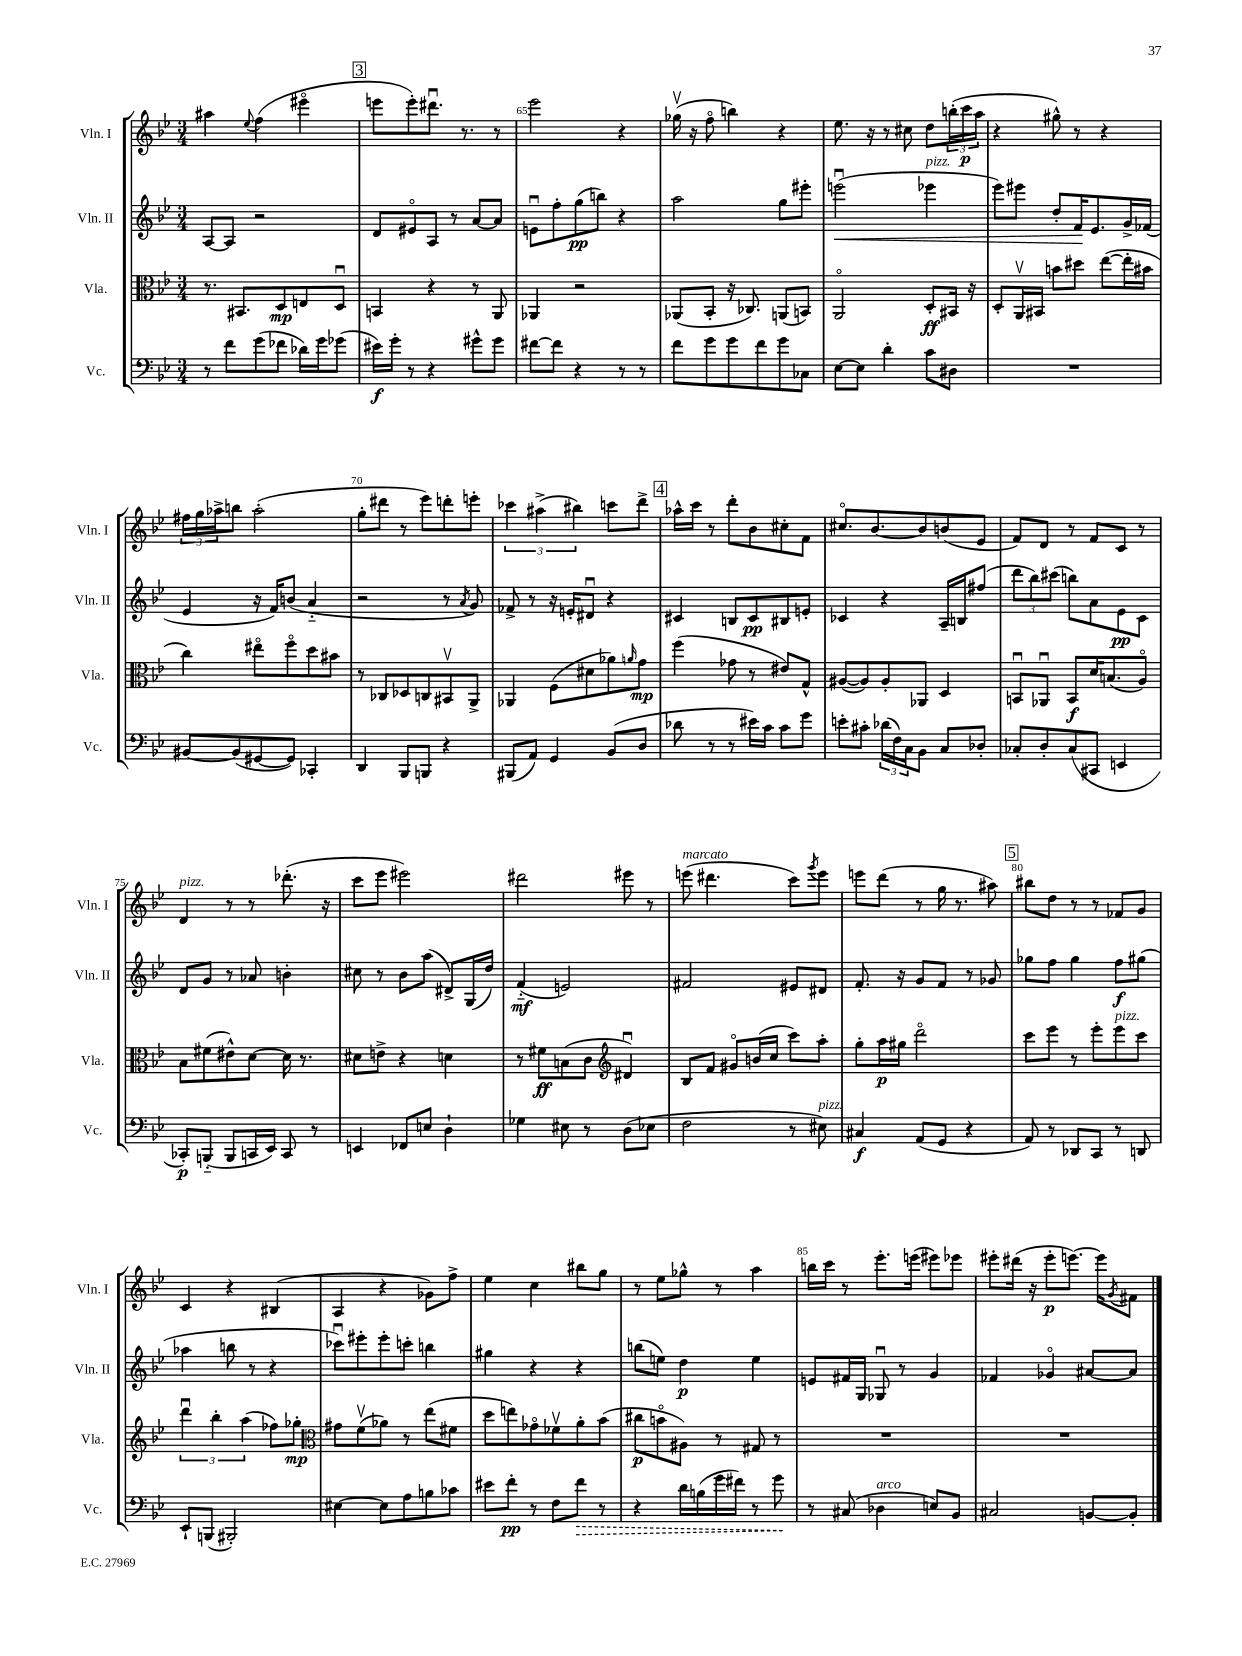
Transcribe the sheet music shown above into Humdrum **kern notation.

**kern	**dynam	**kern	**dynam	**kern	**dynam	**kern	**dynam
*part4	*part4	*part3	*part3	*part2	*part2	*part1	*part1
*staff4	*staff4	*staff3	*staff3	*staff2	*staff2	*staff1	*staff1
*I"Vc.	*	*I"Vla.	*	*I"Vln. II	*	*I"Vln. I	*
*I'Vc.	*	*I'Vla.	*	*I'Vln. II	*	*I'Vln. I	*
*clefF4	*	*clefC3	*	*clefG2	*	*clefG2	*
*k[b-e-]	*	*k[b-e-]	*	*k[b-e-]	*	*k[b-e-]	*
*M3/4	*	*M3/4	*	*M3/4	*	*M3/4	*
=63	=63	=63	=63	=63	=63	=63	=63
8r	.	8.r	.	[8A/L	.	4aa#X\	.
8f\L	.	.	.	8A/J]	.	.	.
.	.	8.BB#X/L	.	.	.	.	.
.	.	.	.	.	.	8qqee-/	.
(8g\	.	.	.	2r	.	(4ff\	.
8f-X\J	.	8D/	mp	.	.	.	.
16d-X\LL)	.	8En/	.	.	.	4eee#X\	.
16g\J	.	.	.	.	.	.	.
(8g-X\J	.	8Du/J	.	.	.	.	.
!!LO:REH:place=s1:t=3
=64	=64	=64	=64	=64	=64	=64	=64
16e#X\LL)	f	4BBn/	.	8d/L	.	8eeen\L	.
16g'\JJ	.	.	.	.	.	.	.
8r	.	.	.	8e#X/	.	8eee'\)	.
4r	.	4r	.	8A/J	.	8.ddd#Xu\J	.
.	.	.	.	8r	.	.	.
.	.	.	.	.	.	8.r	.
8g#X^^\L	.	8r	.	[8a/L	.	.	.
8g#\J	.	8AA/	.	8a/J]	.	8r	.
=65	=65	=65	=65	=65	=65	=65	=65
[8f#X\L	.	4AA-X/	.	8enu\L	.	2eee-\	.
8f#\J]	.	.	.	8ff'\	.	.	.
4r	.	2r	.	(8gg\	pp	.	.
.	.	.	.	8bbn\J)	.	.	.
8r	.	.	.	4r	.	4r	.
8r	.	.	.	.	.	.	.
=66	=66	=66	=66	=66	=66	=66	=66
8f\L	.	(8AA-X/L	.	2aa\	.	(16gg-Xv\	.
.	.	.	.	.	.	16r	.
8g\	.	8BB-'/J	.	.	.	8ff\	.
8g\	.	16r	.	.	.	4bbn\)	.
.	.	8.C-X/)	.	.	.	.	.
8f\	.	.	.	.	.	.	.
8g\	.	(8AAn/L	.	8gg\L	.	4r	.
8C-X\J	.	8BBn/J)	.	8eee#X'\J	.	.	.
=67	=67	=67	=67	=67	=67	=67	=67
!	!	!	!	!	!LO:HP:b	!	!
[8E-\L	.	2AA/	.	(2eeenu\	<	8.ee-\	.
8E-\J]	.	.	.	.	.	.	.
.	.	.	.	.	.	16r	.
4d'\	.	.	.	.	.	8r	.
.	.	.	.	.	.	8cc#X\	.
!	!	!	!	!LO:TX:a:i:t=pizz.	!	!	!
8c\L	.	8D'/L	ff	4eee-X\	.	8dd\L	.
8D#X\J	.	16BB#X/Jk	.	.	.	(24bbn'\L	.
.	.	.	.	.	.	24ccc\	p
.	.	16r	.	.	.	.	.
.	.	.	.	.	.	24aa\JJ	.
=68	=68	=68	=68	=68	=68	=68	=68
2.r	.	8D'/L	.	8eee-\L)	.	4r	.
.	.	16AAv/L	.	8eee#X\J	.	.	.
.	.	16BB#X/JJ	.	.	.	.	.
.	.	8bn\L	.	8dd'/L	.	8gg#X^^\)	.
.	.	8dd#X\J	.	16f/K	.	8r	.
.	.	.	.	8.e-/	[	.	.
.	.	([8ee-\L	.	.	.	4r	.
.	.	16ee-'\L]	.	16g^/L	.	.	.
.	.	16b#X\JJ	.	(16f-X/JJ	.	.	.
!!LO:LB:g=z
=69	=69	=69	=69	=69	=69	=69	=69
[8BB#X/L	.	4cc\)	.	4e-/	.	24ff#X\LL	.
.	.	.	.	.	.	24gg\	.
.	.	.	.	.	.	24aa-X^\J	.
(8BB#/]	.	.	.	.	.	8bbn\J	.
[8GG#X/	.	8ee#X\L	.	16r	.	(2aa-'\	.
.	.	.	.	16f/KL)	.	.	.
8GG#/J])	.	8ff\	.	(8bn/J	.	.	.
4CC-X'/	.	8dd\	.	4a/	.	.	.
.	.	8b#X\J	.	.	.	.	.
=70	=70	=70	=70	=70	=70	=70	=70
4DD/	.	8r	.	2r	.	8gg'\L	.
.	.	8C-X/L	.	.	.	8ddd#X\J	.
8BBB-/L	.	8D-X/	.	.	.	8r	.
8BBBn/J	.	8Cn/	.	.	.	8eee-\L)	.
4r	.	8BB#Xv/	.	8r	.	8dddn'\	.
.	.	.	.	8qa/	.	.	.
.	.	8AA^/J	.	8g/)	.	8eeen'\J	.
=71	=71	=71	=71	=71	=71	=71	=71
(8BBB#X/L	.	4AA-X/	.	8f-X^/	.	6ccc-X\	.
8AA/J)	.	.	.	8r	.	.	.
.	.	.	.	.	.	(6aa#X^\	.
4GG/	.	(8F\L	.	16r	.	.	.
.	.	.	.	16en'/KL	.	.	.
.	.	.	.	.	.	6bb#X\)	.
.	.	8d#X\	.	8d#Xu/J	.	.	.
(8BB-/L	.	8a-X\)	.	4r	.	8cccn\L	.
.	.	16qqan/	.	.	.	.	.
8D/J	.	8g\J	mp	.	.	8ddd^\J	.
!!LO:REH:place=s1:t=4
=72	=72	=72	=72	=72	=72	=72	=72
8d-X\	.	(4ff\	.	4c#X/	.	16aa-X^^\LL	.
.	.	.	.	.	.	16ccc\JJ	.
8r	.	.	.	.	.	8r	.
8r	.	8g-X\	.	8Bn/L	.	8ddd'\L	.
16e#X\LL)	.	8r	.	8c#/	pp	8b-\	.
16c\JJ	.	.	.	.	.	.	.
8c\L	.	8e#X/L)	.	8B#X/	.	8cc#X'\	.
8g\J	.	8G^^/J	.	8en'/J	.	8f\J	.
=73	=73	=73	=73	=73	=73	=73	=73
8en'\L	.	([8A#X/L	.	4c-X/	.	8.cc#X/L	.
8c#X'\J	.	8A#/])	.	.	.	.	.
.	.	.	.	.	.	[8.b-/	.
(24d-X\LL	.	8A#'/	.	4r	.	.	.
24F\)	.	.	.	.	.	.	.
24C\J	.	.	.	.	.	.	.
8BB-\J	.	8AA-X/J	.	.	.	8b-/]	.
8C/L	.	4D/	.	16A~/LL	.	(8bn/	.
.	.	.	.	16Bn/J	.	.	.
8D-X'/J	.	.	.	(8ff#X/J	.	8e-/J	.
=74	=74	=74	=74	=74	=74	=74	=74
8C-X'/L	.	8BBnu/L	.	12ddd\L	.	8f/L)	.
.	.	.	.	12bb-\)	.	.	.
8D'/	.	8AA-Xu/J	.	.	.	8d/J	.
.	.	.	.	(12ccc#X\J	.	.	.
(8C-/	.	8BB/L	f	8bbn\L)	.	8r	.
8CC#X/J	.	16d/K	.	8a\	.	8f/L	.
.	.	(8.Bn/	.	.	.	.	.
4EEn/	.	.	.	8e-\	pp	8c/J	.
.	.	8A/J)	.	8c\J	.	8r	.
!!LO:LB:g=z
=75	=75	=75	=75	=75	=75	=75	=75
!	!	!	!	!	!	!LO:TX:a:i:t=pizz.	!
8CC-X'/L)	p	8B-\L	.	8d/L	.	4d/	.
(8BBBn/J	.	(8f#X\	.	8g/J	.	.	.
8BBB/L	.	8e#X^^\)	.	8r	.	8r	.
16CCn/L	.	[8d\J	.	8a-X/	.	8r	.
16EE-/JJ)	.	.	.	.	.	.	.
8CC/	.	16d\]	.	4bn'\	.	(8.ddd-X'\	.
.	.	8.r	.	.	.	.	.
8r	.	.	.	.	.	.	.
.	.	.	.	.	.	16r	.
=76	=76	=76	=76	=76	=76	=76	=76
4EEn/	.	8d#X\L	.	8cc#X\	.	8ccc\L	.
.	.	8en^\J	.	8r	.	8eee-\J	.
8FF-X/L	.	4r	.	8b-\L	.	2eee#X\)	.
8En/J	.	.	.	(8aa\J	.	.	.
4D`\	.	4dn\	.	8d#X^/L)	.	.	.
.	.	.	.	(16G/L	.	.	.
.	.	.	.	16dd/JJ)	.	.	.
=77	=77	=77	=77	=77	=77	=77	=77
4G-X\	.	8r	.	(4f/	mf	2ddd#X\	.
.	.	8f#X\L	ff	.	.	.	.
8E#X\	.	(8Bn\	.	2en/)	.	.	.
8r	.	8c\J	.	.	.	.	.
*	*	*clefG2	*	*	*	*	*
(8D\L	.	4d#Xu/)	.	.	.	8eee#X\	.
8E-X\J	.	.	.	.	.	8r	.
=78	=78	=78	=78	=78	=78	=78	=78
!	!	!	!	!	!	!LO:TX:a:i:t=marcato	!
2F\	.	8B-/L	.	2f#X/	.	(8eeen\	.
.	.	8f/J	.	.	.	4.ddd#X\	.
.	.	8g#X/L	.	.	.	.	.
.	.	(16bn/L	.	.	.	.	.
.	.	16cc/JJ	.	.	.	.	.
8r	.	8ccc\L)	.	8e#X/L	.	8ccc\L)	.
.	.	.	.	.	.	8qggg/	.
!LO:TX:a:i:t=pizz.	!	!	!	!	!	!	!
8E#X\)	.	8aa'\J	.	8d#X/J	.	8eee\J	.
=79	=79	=79	=79	=79	=79	=79	=79
4C#X/	f	8gg'\L	.	8.f'/	.	8eeen\L	.
.	.	16aa\L	p	.	.	(8ddd\J	.
.	.	16gg#X\JJ	.	16r	.	.	.
(8AA/L	.	2ddd\	.	8g/L	.	8r	.
8GG/J	.	.	.	8f/J	.	16gg\	.
.	.	.	.	.	.	8.r	.
4r	.	.	.	8r	.	.	.
.	.	.	.	8g-X/	.	8aa#X\)	.
!!LO:REH:place=s1:t=5
=80	=80	=80	=80	=80	=80	=80	=80
8AA/)	.	8ccc\L	.	8gg-X\L	.	8bb#X\L	.
8r	.	8eee-\J	.	8ff\J	.	8dd\J	.
8DD-X/L	.	8r	.	4gg-\	.	8r	.
8CC/J	.	8eee-'\L	.	.	.	8r	.
!	!	!LO:TX:a:i:t=pizz.	!	!	!	!	!
8r	.	8eee-\	.	8ff\L	f	8f-X/L	.
8DDn/	.	8ccc\J	.	(8gg#X\J	.	8g/J	.
!!LO:LB:g=z
=81	=81	=81	=81	=81	=81	=81	=81
8EE-`/L	.	6dddu\	.	4aa-X\	.	4c/	.
(8BBBn/J	.	.	.	.	.	.	.
.	.	6bb-'\	.	.	.	.	.
2BBB#X'/)	.	.	.	8bbn\	.	4r	.
.	.	(6aa\	.	.	.	.	.
.	.	.	.	8r	.	.	.
.	.	8ff-X\L)	.	4r	.	(4B#X/	.
.	.	8gg-X'\J	mp	.	.	.	.
=82	=82	=82	=82	=82	=82	=82	=82
*	*	*clefC3	*	*	*	*	*
[4E#X\	.	8g#X\L	.	8ccc-Xu\L)	.	4A/	.
.	.	(8fv\	.	8eee#X'\	.	.	.
8E#\L]	.	8a-X\J)	.	8eee#'\	.	4r	.
8A\	.	8r	.	8cccn'\J	.	.	.
8Bn\	.	(8ee-\L	.	4bbn\	.	8g-X\L)	.
8c-X\J	.	8f#X\J	.	.	.	8ff^\J	.
=83	=83	=83	=83	=83	=83	=83	=83
8e#X\L	.	8dd\L	.	4gg#X\	.	4ee-\	.
8f'\J	pp	8een\)	.	.	.	.	.
8r	.	8g-X\	.	4r	.	4cc\	.
8F\L	.	8f-Xv\	.	.	.	.	.
!	!LO:HP:b	!	!	!	!	!	!
8f\J	>	8a'\	.	4r	.	8bb#X\L	.
8r	.	(8b-\J	.	.	.	8gg\J	.
=84	=84	=84	=84	=84	=84	=84	=84
4r	.	8cc#X\L	p	(8bbn\L	.	8r	.
.	.	8bn\	.	8een\J)	.	8ee-\L	.
16d\LL	.	8A#X\J)	.	4dd\	p	8gg-X^^\J	.
(16Bn\	.	.	.	.	.	.	.
16g\	.	8r	.	.	.	8r	.
16f#X\JJ)	.	.	.	.	.	.	.
8r	.	8G#X/	.	4ee\	.	4aa\	.
8g\	.	8r	.	.	.	.	.
.	]	.	.	.	.	.	.
=85	=85	=85	=85	=85	=85	=85	=85
8r	.	2.r	.	8en/L	.	16bbn\LL	.
.	.	.	.	.	.	16ccc\JJ	.
(8C#X/	.	.	.	16f#X/L	.	8r	.
.	.	.	.	16G/JJ	.	.	.
!LO:TX:a:i:t=arco	!	!	!	!	!	!	!
4D-X\	.	.	.	8G-Xu/	.	8.eee-'\L	.
.	.	.	.	8r	.	.	.
.	.	.	.	.	.	(16eeen\Jk	.
8En/L)	.	.	.	4g/	.	8eee#X\L)	.
8BB-/J	.	.	.	.	.	8eee-X\J	.
=86	=86	=86	=86	=86	=86	=86	=86
2C#X/	.	2.r	.	4f-X/	.	8eee#X'\L	.
.	.	.	.	.	.	(16ddd#X\Jk	.
.	.	.	.	.	.	16r	.
.	.	.	.	4g-X/	.	8eee#'\L	p
.	.	.	.	.	.	[8.eeen\J)	.
[8BBn/L	.	.	.	[8a#X/L	.	.	.
.	.	.	.	.	.	16eee\KL]	.
.	.	.	.	.	.	8qg/	.
8BB'/J]	.	.	.	8a#/J]	.	8f#X\J	.
==	==	==	==	==	==	==	==
*-	*-	*-	*-	*-	*-	*-	*-
